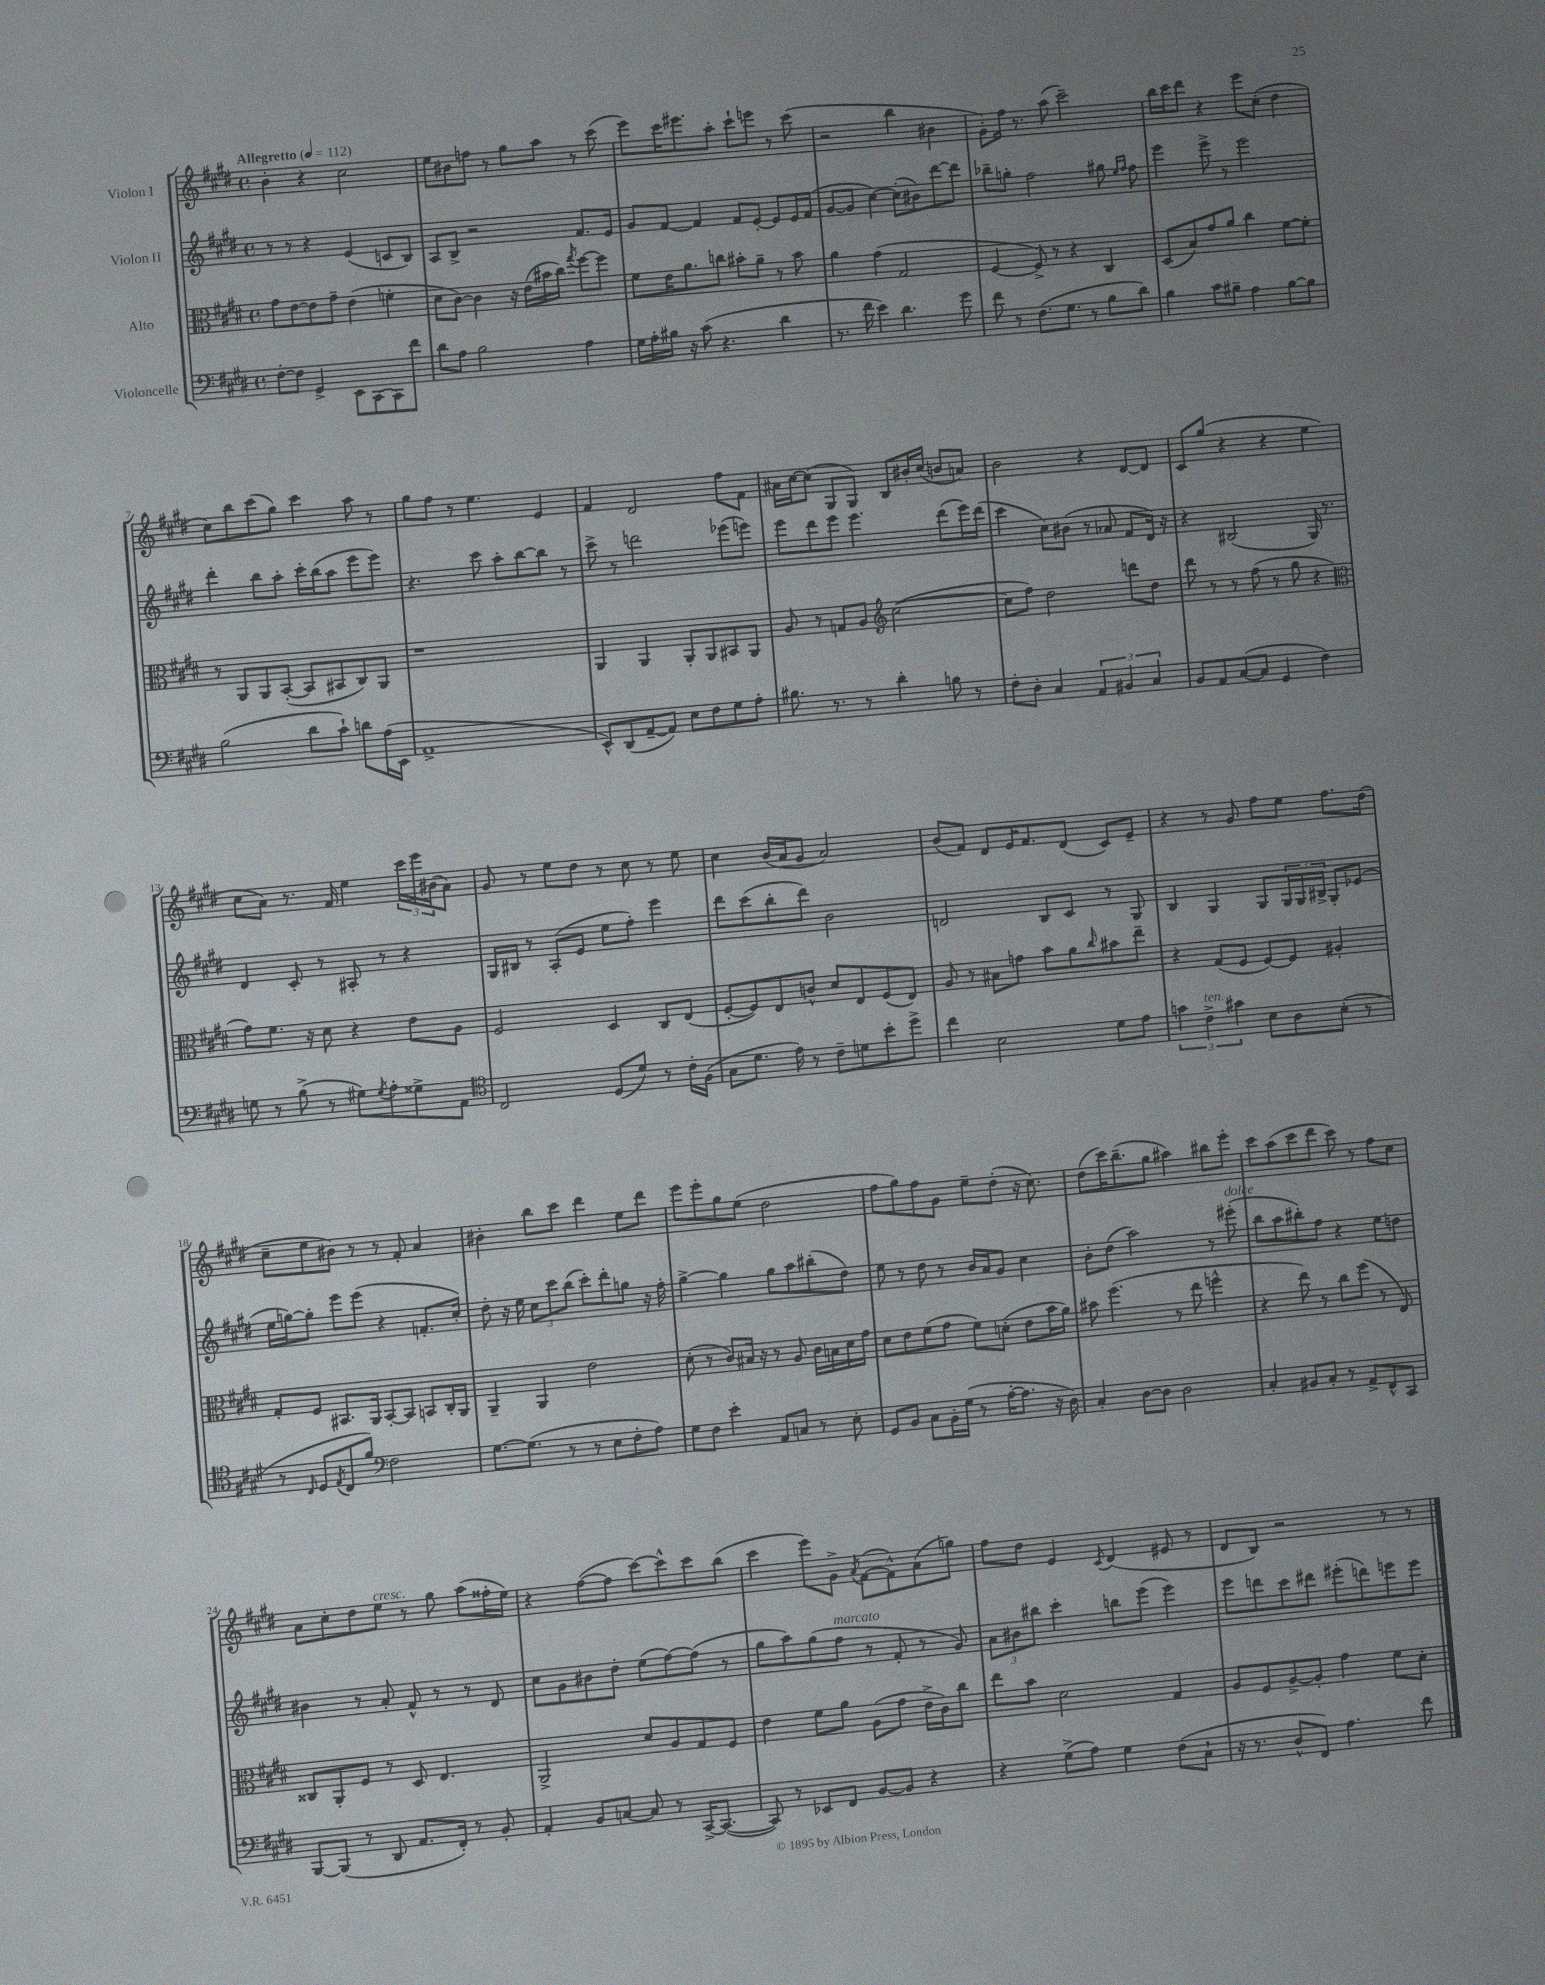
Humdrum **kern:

**kern	**kern	**kern	**kern
*staff4	*staff3	*staff2	*staff1
*clefF4	*clefC3	*clefG2	*clefG2
*k[f#c#g#d#]	*k[f#c#g#d#]	*k[f#c#g#d#]	*k[f#c#g#d#]
*M4/4	*M4/4	*M4/4	*M4/4
*met(c)	*met(c)	*met(c)	*met(c)
*MM112	*MM112	*MM112	*MM112
[8F#'	8g#	8r	4b'
8F#]	[8e	8r	.
4GG#^	8e]	4r	4r
.	8g#~	.	.
8EE	(4e	(4e	2cc#
[8CC#	.	.	.
8CC#]	4f'	8c	.
8f#	.	8B)	.
=	=	=	=
8d#	8d#	8A	8ee
8A	[8c#)	8B^	8b#
2B	4c#]	2r	8ff
.	.	.	8r
.	16r	.	8gg#
.	(16e	.	.
.	16b#	.	8aa
.	16cc#)	.	.
.	8qgg#	.	.
4A	[8ff#	8.f#	8r
.	8ff#]	.	(8ccc#
.	.	16e	.
=	=	=	=
16G#	8f#	8g#	8eee)
16A'	.	.	.
16B#	16e	[8f#	16ccc#
16r	8.a	.	8.eee#
(8c#	.	4f#]	.
4.r	8cc	.	8aa'
.	8b#'	8f#	8ccc#`
.	8a~	[8e'	8eee
4d#	8r	8e]	8r
.	8b#	16e	(8ccc#
.	.	(16f#	.
=	=	=	=
8.r	4a	[8g#	2r
.	.	8g#]	.
16f#	.	.	.
4e)	(4g#	[4cc#)	.
4.d#	2G#	(8cc#']	4bb
.	.	8b#)	.
.	.	[8ddd#	4b#
8g#	.	8ddd#]	.
=	=	=	=
8f#	[4F#	8bb-~	8g#')
8r	.	8gg'	16ff#
.	.	.	8.r
(8.F#	8F#^])	2ff#	.
.	8r	.	(8aa
8.G#	.	.	.
.	4r	.	2ccc#~)
8r	.	.	.
8B	4C#	8gg#	.
.	.	16qqee	.
.	.	16qqff#	.
8d#)	.	8ff#	.
=	=	=	=
4B	(8D#	4eee	16bb
.	.	.	16ccc#
.	8B)	.	8ddd#
8c#	8g#	8eee^	4r
8B#~	8a	8r	.
4A	4cc#	2eee	8eee
.	.	.	(8cc#'
[8B#	[8f#	.	4dd#
8B#]	8f#']	.	.
=	=	=	=
(2B	8r	4ddd#'	8cc#)
.	8AA	.	8bb
.	8AA	8bb	(8ccc#
.	([8BB'	8aa'	8gg#)
8d#	8BB]	16ccc#'	4ccc#
.	.	(16bb	.
8c#`)	8BB#	8aa	.
8d	8C#)	8eee	8aa
(16A	8AA	8eee)	8r
16EE	.	.	.
=	=	=	=
1AA^	1r	4.r	8gg#
.	.	.	8ff#
.	.	.	8r
.	.	8ccc#	4.ee
.	.	8aa'	.
.	.	[8bb	.
.	.	8bb]	4e
.	.	8r	.
=	=	=	=
8EE^^)	4AA	8ccc#^	4f#
(8DD#	.	8r	.
[8AA~	4AA	2ddd	2d#
8AA])	.	.	.
8E	8AA'	.	.
8F#	8AA	.	.
8G#	8BB#	(8eee-	8ff#
8A'	8AA	8eee)	8f#
=	=	=	=
8.B#	8A	8eee	16a#
.	.	.	[16cc#
.	8r	8ddd#	(8cc#]
8.r	.	.	.
.	8G	8eee	8G#
8r	8A	4.eee	8G#)
*	*clefG2	*	*
4d#'	([2cc#	.	8B
.	.	.	16b#'
.	.	.	(16cc#
8B	.	(8ddd#	8b
8r	.	16eee)	8a)
.	.	(16ddd#	.
=	=	=	=
8F#'	8cc#]	4ccc#	2b
8D#'	8ff#)	.	.
4C#	2dd#	8cc#)	.
.	.	(8b#	.
6AA	.	8r	4r
.	.	8a-	.
6BB#	.	.	.
.	8ddd	8f#	[8d#
6C#	.	.	.
.	8dd#	16d#)	8d#]
.	.	16r	.
=	=	=	=
8BB	8ddd#	4r	8c#
8AA	8r	.	(8gg#
([8C#	8r	(2B#	4r
8C#]	(8ff#	.	.
4GG#	8r	.	4r
.	8gg#	.	.
4F#)	4r	16G#)	4ee
.	.	8.r	.
=	=	=	=
*	*clefC3	*	*
8G	8g#)	4d#	8cc#
8r	8.f#	.	8a)
(8B^	.	8c#'	8.r
.	16r	.	.
8r	8d#	8r	.
.	.	.	16f#
8G#)	4r	8A#'	4ee
8qG#	.	.	.
8A'	.	8r	.
8G##^	8e	4r	24ccc#
.	.	.	24eee
.	.	.	(24b#
8AA	8A	.	8a)
=	=	=	=
*clefC4	*	*	*
2C#	2F#	16G#	8g#
.	.	16B#	.
.	.	8r	8r
.	.	(8A'	8ee
.	.	8e	8dd#
(8D#	4D#	8ee	8r
8d#)	.	8ff#')	8cc#
8r	8C#	4eee	8r
16c#'	(8E	.	8ee
(16F#	.	.	.
=	=	=	=
8G#	[8F#'	8ddd#	4cc#
8.d#	8F#])	(8ccc#	.
.	8E	8bb'	(16b
16e)	.	.	16a
8r	8c^^	8ddd#)	8g#
8c#~	8d#	2b	2a)
8d	8E	.	.
8b'	(8F#	.	.
8dd#^	8E)	.	.
=	=	=	=
4cc#	8A	2d	(8b
.	8r	.	8f#)
2B	8B#	.	8d#
.	8g	.	16e
.	.	.	8.f#
.	8b	8B	.
.	8a	8c#	(8d#
.	16qqcc#	.	.
8d#	8b#	8r	8c#)
8e	8ee~	8G#	8e~
=	=	=	=
6g	4r	4B	4r
6c#^	.	.	.
.	(8G#	4G#	8r
6g#	.	.	.
.	8F#	.	8g#
8B	[8F#)	8G#	8ff#
8A	8F#]	24G#	8ee
.	.	24G#	.
.	.	24B#^	.
(8B'	4A#'	8G#'	8.ff#
8r	.	(8e-	.
.	.	.	(16dd#
=	=	=	=
8r	8G#'	16ee	8cc#~
.	.	[16gg)	.
16qqC#	.	.	.
8D#	8F#	8gg']	8ee
8qE	.	.	.
8C#	8.BB#	8eee	8b#)
8f#)	.	(8eee	8r
.	16AA	.	.
*clefF4	*	*	*
2F#	[8BB#'	4r	8r
.	8BB#]	.	8f#'
.	8BB	8.f'	4a
.	16C#'	.	.
.	16AA	16cc#')	.
=	=	=	=
[8.G#	4AA~	8dd#'	4b#'
.	.	16r	.
(8.G#]	.	16ee	.
.	4AA	12cc#	8bb
.	.	12ccc#	.
8r	.	.	8ccc#
.	.	(12bb	.
8r	2e	8ccc#')	4ddd#
8E	.	8ddd#'	.
8F#'	.	8gg	8ee
8A)	.	16r	8ddd#
.	.	16ff#'	.
=	=	=	=
8G#	(8d#'	[4gg#^	8eee
8F#	8r	.	8eee'
4e'	8c#)	4gg#]	8gg#
.	16B#	.	(8ee
.	16r	.	.
8AA	8r	8gg#	2dd#
8C	8A	8aa	.
8r	16c#	(8bb#'	.
.	16B	.	.
8E'	16d#	8dd#)	.
.	16g#	.	.
=	=	=	=
8GG#	8d#	8ee	8ff#
8BB	8e	8r	8gg#)
8C#	(8f#	8dd#	8ff#
16BB'	8g#	8r	8g#
(16G#	.	.	.
8r	8f#)	16b	8ee~
.	.	16a	.
[16A'	(8d'	8g#	(8dd#'
8.A]	.	.	.
.	8e	4cc#	16r
.	.	.	8.cc#)
16r	16b	.	.
16D#)	16a)	.	.
=	=	=	=
4C#'	8b#	8b'	(8dd#
.	(4.ff#	(8dd#	16ccc#)
.	.	.	(8.bb~
[8D#	.	2aa)	.
8D#]	.	.	8gg#
2D#	8r	.	4aa#)
.	8ee	.	.
.	4ff^^	8r	8bb#
.	.	(8eee#'	8eee'
=	=	=	=
4C#'	4r	8bb	8ccc#
.	.	8aa	(8aa
8BB#	8ee)	8bb#')	8ccc#
8C#'	8r	8ff#	8ddd#
8r	8cc#	4r	8ccc#)
8AA^	(8ff#	.	8r
8FF#^^	8r	8ee	8ff#
8CC#	8E)	8dd	8cc#
=	=	=	=
[8BBB	8C##	4b#	8a
(8BBB]	8AA'	.	8cc#'
8r	8F#	8r	8dd#
8DD#	8r	8a'	8ee
8.AA	8D#	8f#^^	8r
.	4.E	8r	8gg#
16FF#')	.	.	.
8r	.	8r	(8aa
8BB'	.	8d#	16ff##'
.	.	.	16ee)
=	=	=	=
4AA'	2AA^	8cc#	4r
.	.	8g#	.
8BB	.	8b#	([8ff#
[8C	.	8dd#'	8ff#]
8C]	8d#	(8ee	[8ccc#)
8r	8A	[8ff#)	8ccc#^^]
[16CC#^	8G#	(8ff#]	8ccc#
(8.CC#_	.	.	.
.	8F#	8r	(8bb
=	=	=	=
8CC#])	4e	8gg#	4ccc#
8r	.	8aa)	.
8EE-	8f#	(8gg#	8eee)
8FF#	8a	8ff#	8g#^
.	.	.	8qa
[8BB	(8A	8r	([8f#
8BB]	8g#	8f#'	8f#^^])
4r	16e^	8r	(8a
.	16c#)	.	.
.	8cc#	8g#)	8gg)
=	=	=	=
4r	8ee	12a	8ff#
.	.	12b#	.
.	8b	.	8dd#
.	.	12bb#	.
(8G#^	2d#	4ccc#'	4e
8A)	.	.	.
.	.	.	8qc#
4G#	.	8bb	(4d#
.	.	(8eee	.
(8F#	4G#	4eee)	8e#
8C#`	.	.	8r
=	=	=	=
16r	8A	8eee	8d#
8.r	.	.	.
.	8F#	8ddd	8B)
8D#^^	[8A^	8ccc#	2r
8FF#)	8A']	8ddd#	.
4.A	4g#	(8eee#'	.
.	.	8ddd)	.
.	8f#	8eee	8r
8f#	8d#'	8eee	8r
==	==	==	==
*-	*-	*-	*-
